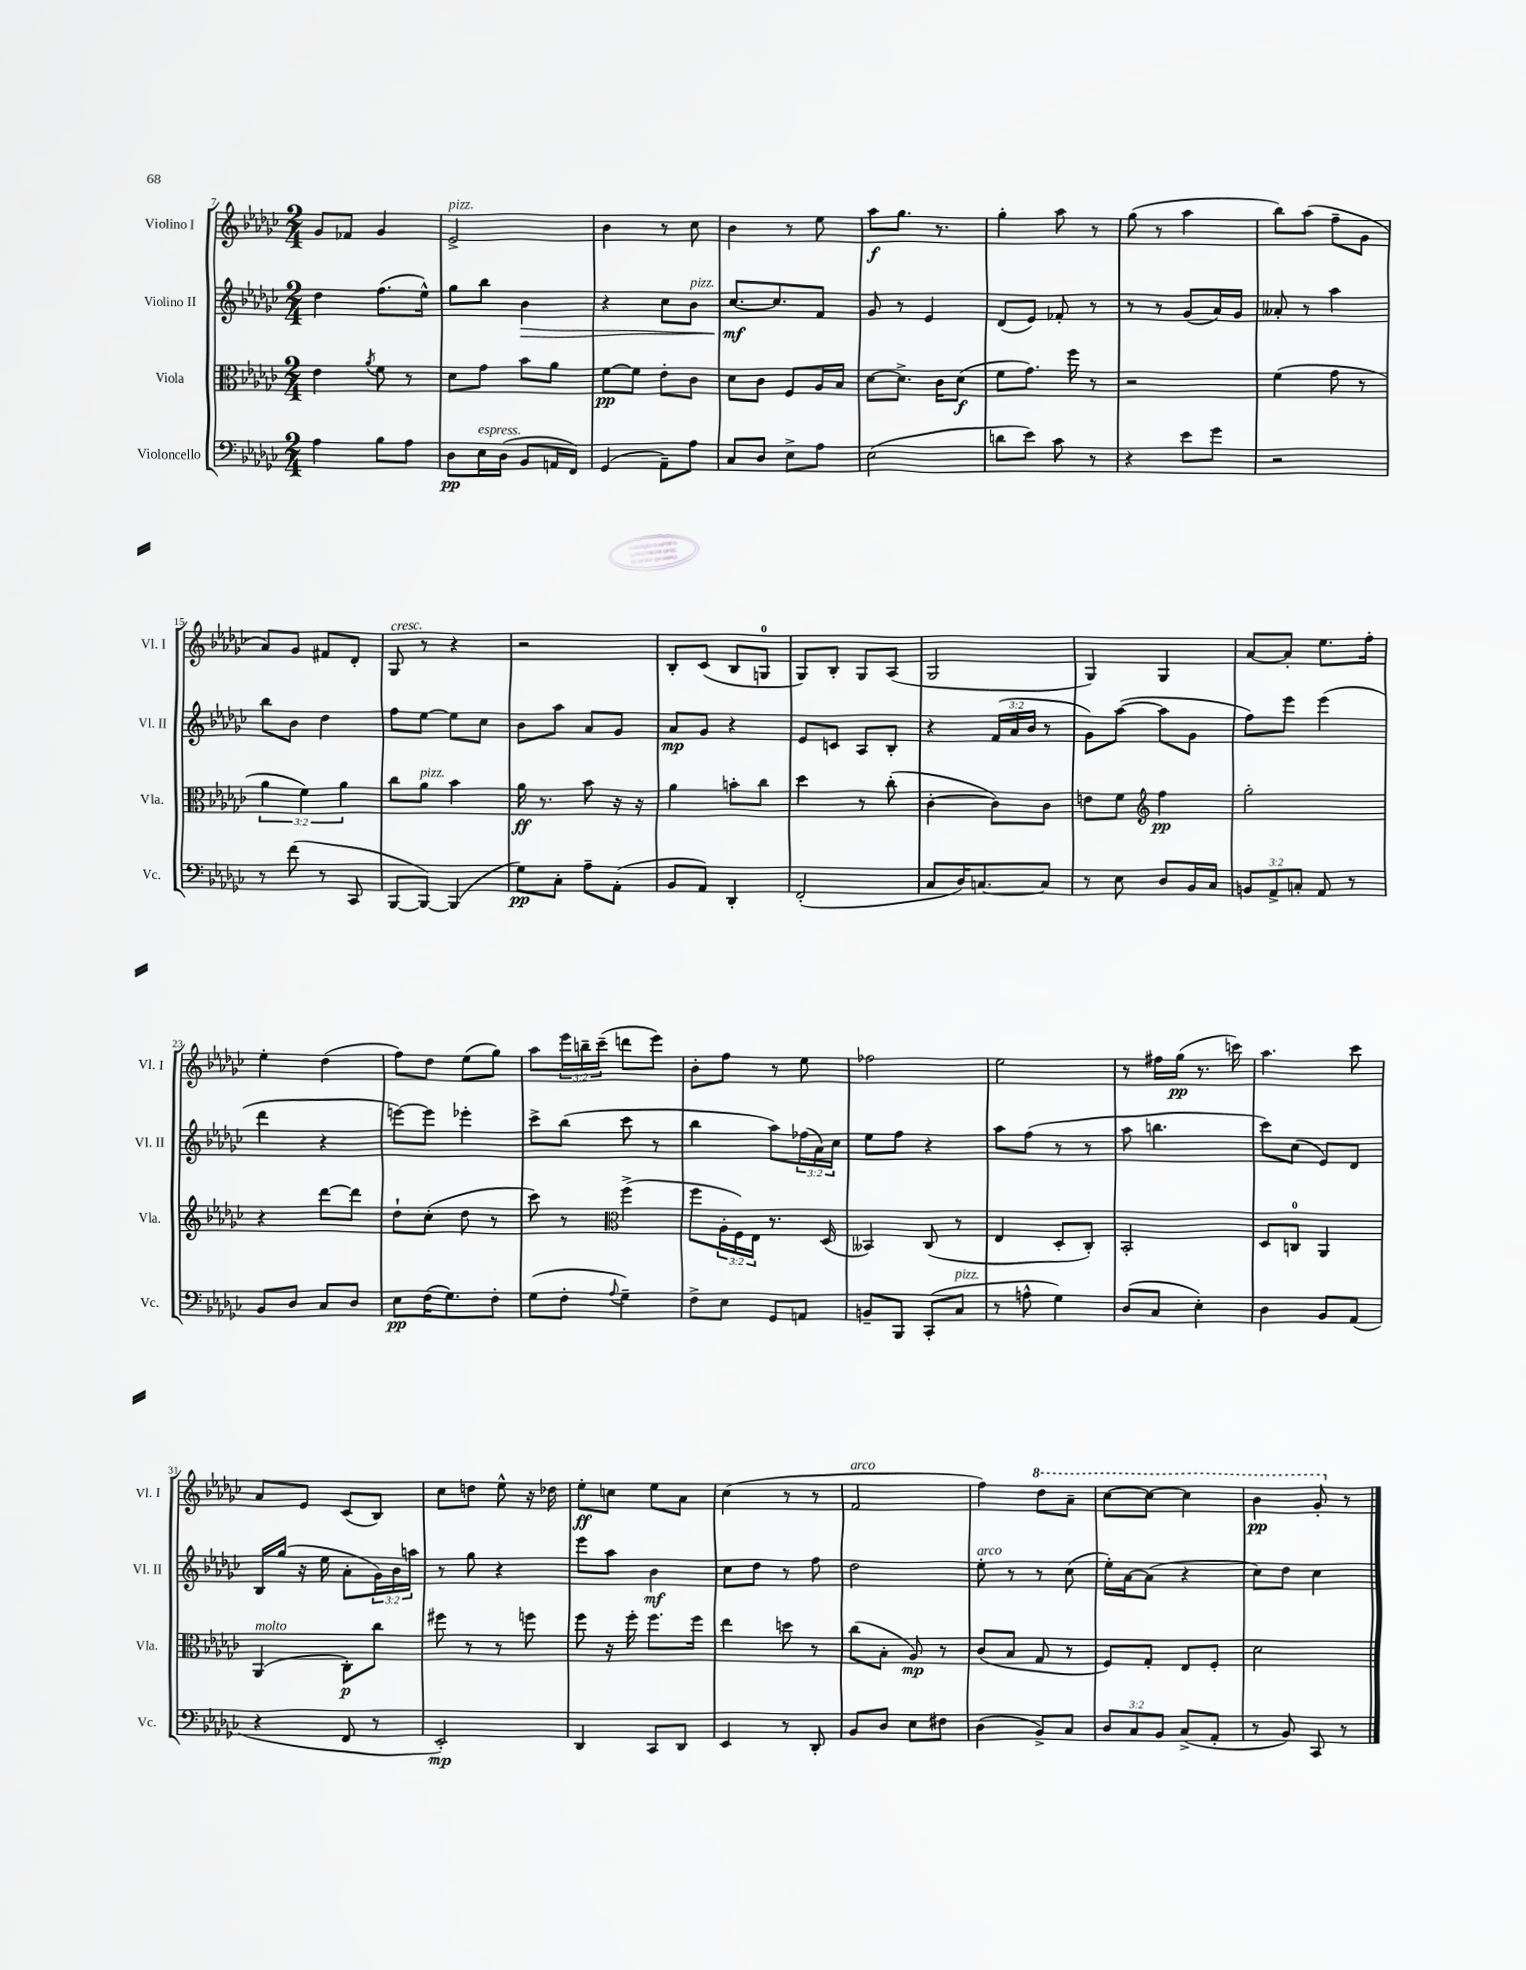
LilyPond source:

<<
\new StaffGroup <<
\new Staff = "s0" \with { instrumentName = "Violino I" shortInstrumentName = "Vl. I" } {
    \clef treble \key ges \major \numericTimeSignature \time 2/4 \override Staff.TupletNumber.text = #tuplet-number::calc-fraction-text
    ges'8 fes'8 ges'4 |
    ees'2->^\markup { \italic "pizz." } |
    bes'4 r8 ces''8 |
    bes'4 r8 ees''8 |
    aes''8\f ges''8. r8. |
    ges''4-. aes''8 r8 |
    ges''8( r8 aes''4 |
    bes''8) aes''8( f''8-- ges'8 |
    aes'8) ges'8 fis'8 des'8-. |
    ges8^\markup { \italic "cresc." } r8 r4 |
    r2 |
    bes8-. ces'8( bes8 g8-0 |
    ges8) bes8-. ges8 aes8( |
    ges2 |
    ges4) ges4 |
    aes'8~ aes'8-. ees''8. f''16-. |
    ees''4-. des''4( |
    f''8) des''8 ees''8( ges''8) |
    aes''8 \tuplet 3/2 { ees'''16 b''16-- ces'''16--( } d'''8 ees'''8) |
    bes'8-. f''8 r8 ees''8 |
    fes''2 |
    ees''2 |
    r8 fis''16 ges''16\pp( r8. c'''16) |
    aes''4. ces'''8 |
    aes'8 ees'8 ces'8( bes8) |
    ces''8 d''8 ees''8-^ r16 des''16 |
    ees''8-.\ff c''8 ees''8 aes'8 |
    ces''4( r8 r8 |
    f'2^\markup { \italic "arco" } |
    f''4) \ottava #1 des'''8 aes''8-- |
    ces'''8~ ces'''8~ ces'''4 |
    bes''4\pp ges''8-. \ottava #0 r8 \bar "|." |
}
\new Staff = "s1" \with { instrumentName = "Violino II" shortInstrumentName = "Vl. II" } {
    \clef treble \key ges \major \numericTimeSignature \time 2/4 \override Staff.TupletNumber.text = #tuplet-number::calc-fraction-text
    des''4 f''8.( ees''16-^) |
    ges''8 bes''8 bes'4\> |
    r4 ces''8 bes'8^\markup { \italic "pizz." } |
    ces''8.~\mf\! ces''8. f'8 |
    ges'8 r8 ees'4 |
    des'8( ees'8) fes'8-. r8 |
    r8 r8 ges'8( aes'16) ges'16 |
    aeses'8-. r8 aes''4 |
    bes''8 bes'8 des''4 |
    f''8 ees''8~ ees''8 ces''8 |
    bes'8 aes''8 aes'8 ges'8 |
    aes'8\mp ges'8 r4 |
    ees'8 c'8 aes8 bes8-. |
    r4 \tuplet 3/2 { f'16( aes'16 bes'16 } r8 |
    ges'8) aes''8~( aes''8 ges'8 |
    f''8) ees'''8 ees'''4( |
    des'''4 r4 |
    e'''8~) e'''8 ees'''4-. |
    ces'''8-> bes''8( ces'''8 r8 |
    bes''4 aes''8) \tuplet 3/2 { fes''16( aes'16) ces''16 } |
    ees''8 f''8 r4 |
    aes''8 f''8( r8 r8 |
    aes''8 b''4. |
    ces'''8) ces''8( ees'8) des'8 |
    bes16 ges''16( r16 ees''16 aes'8-. \tuplet 3/2 { ges'16) bes'16 a''16 } |
    r8 ges''8 r4 |
    ees'''8 aes''8 bes'4\mf |
    ces''8 des''8 r8 f''8 |
    des''2 |
    ees''8-.^\markup { \italic "arco" } r8 r8 ces''8( |
    ees''16-.) aes'16~ aes'8( r4 |
    ces''8) des''8 ces''4 \bar "|." |
}
\new Staff = "s2" \with { instrumentName = "Viola" shortInstrumentName = "Vla." } {
    \clef alto \key ges \major \numericTimeSignature \time 2/4 \override Staff.TupletNumber.text = #tuplet-number::calc-fraction-text
    ees'4 \acciaccatura { aes'8 } f'8 r8 |
    des'8 ges'8 bes'8 aes'8 |
    f'8~\pp f'8 ees'8-. ces'8 |
    des'8 ces'8 f8 aes16 bes16 |
    des'8~ des'8.-> ces'16 des'8\f( |
    f'8 ges'8.) f''16 r8 |
    r2 |
    f'4( ges'8 r8 |
    \tuplet 3/2 { aes'4 f'4) aes'4 } |
    ces''8 aes'8^\markup { \italic "pizz." } bes'4 |
    aes'16\ff r8. bes'8 r16 r16 |
    aes'4 b'8-. ces''8 |
    des''4 r8 ces''8-.( |
    ces'4~-. ces'8) ces'8 |
    e'8 f'8 \clef treble f''4\pp |
    ges''2-. |
    r4 des'''8~ des'''8 |
    des''8-! ces''8-.( des''8 r8 |
    ces'''8) r8 \clef alto f''4->( |
    f''8 \tuplet 3/2 { aes16-. f16) ees16 } r8. des16( |
    beses,4) ces8( r8 |
    ees4 des8-. ces8-.) |
    bes,2-. |
    des8 c8-0 aes,4 |
    aes,4^\markup { \italic "molto" }( ces8-.\p) ces''8 |
    fis''8 r8 r8 f''8 |
    f''8 r16 f''16-. f''8. f''16 |
    ees''4 d''8 r8 |
    ces''8( bes8-. aes8\mp) r8 |
    ces'8( bes8 ges8 r8 |
    f8) ges8-. ees8 f8-. |
    des'2 \bar "|." |
}
\new Staff = "s3" \with { instrumentName = "Violoncello" shortInstrumentName = "Vc." } {
    \clef bass \key ges \major \numericTimeSignature \time 2/4 \override Staff.TupletNumber.text = #tuplet-number::calc-fraction-text
    aes4 bes8 aes8 |
    des8\pp ees16^\markup { \italic "espress." } des16( bes,8 a,16 f,16) |
    ges,4( aes,8--) aes8 |
    ces8 des8 ees8-> aes8 |
    ees2( |
    d'8 ees'8) ces'8 r8 |
    r4 ees'8 ges'8 |
    r2 |
    r8 f'8( r8 ces,8 |
    bes,,8~ bes,,8~) bes,,4( |
    ges8\pp) ces8-. aes8-- aes,8-.( |
    bes,8 aes,8) des,4-. |
    f,2-.( |
    ces8 des16) c8.~ c8 |
    r8 ees8 des8 bes,16 ces16 |
    \tuplet 3/2 { b,8 aes,8-> c8-. } aes,8 r8 |
    bes,8 des8 ces8 des8 |
    ees8\pp f16( ges8.) f8-. |
    ges8( f8-. \appoggiatura { aes8 } ges4--) |
    f8-> ees8 ges,8 a,8 |
    b,8-- bes,,8 ces,8-.( ces8^\markup { \italic "pizz." } |
    r8 a8-^ ges4) |
    des8( ces8 ees4-.) |
    des4 bes,8 aes,8( |
    r4 f,8 r8 |
    ees,2-.\mp) |
    des,4 ces,8 des,8 |
    ees,4 r8 des,8-. |
    bes,8 des8 ees8 fis8 |
    des4( bes,8->) ces8 |
    \tuplet 3/2 { des8 ces8 bes,8 } ces8->( aes,8-. |
    r8 bes,8) ces,8 r8 \bar "|." |
}
>>
>>
\layout { \context { \Score currentBarNumber = #7 } }
